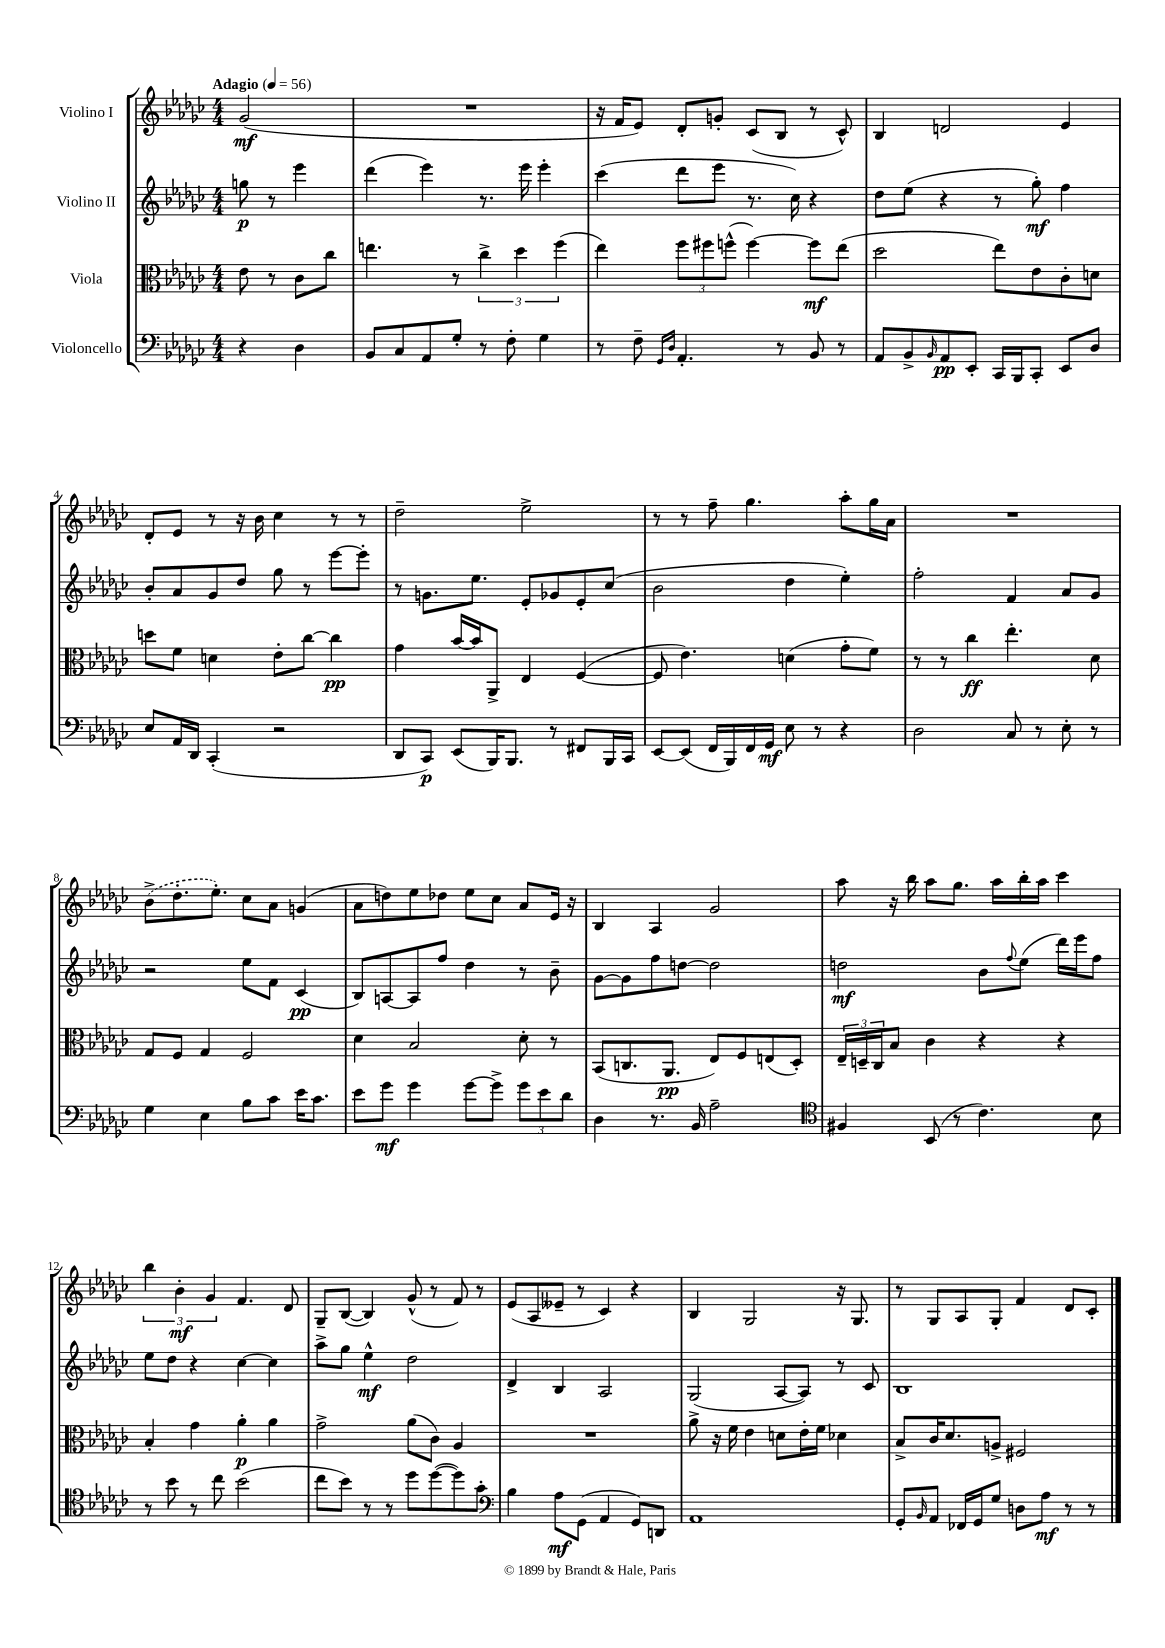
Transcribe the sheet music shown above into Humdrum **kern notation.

**kern	**dynam	**kern	**dynam	**kern	**dynam	**kern	**dynam
*part4	*part4	*part3	*part3	*part2	*part2	*part1	*part1
*staff4	*staff4	*staff3	*staff3	*staff2	*staff2	*staff1	*staff1
*I"Violoncello	*	*I"Viola	*	*I"Violino II	*	*I"Violino I	*
*clefF4	*	*clefC3	*	*clefG2	*	*clefG2	*
*k[b-e-a-d-g-c-]	*	*k[b-e-a-d-g-c-]	*	*k[b-e-a-d-g-c-]	*	*k[b-e-a-d-g-c-]	*
*M4/4	*	*M4/4	*	*M4/4	*	*M4/4	*
*MM56	*	*MM56	*	*MM56	*	*MM56	*
=	=	=	=	=	=	=	=
!	!	!	!	!	!	!LO:TX:a:B:t=Adagio	!
4r	.	8e-\	.	8ggn\	p	(2g-/	mf
.	.	8r	.	8r	.	.	.
4D-\	.	8c-\L	.	4eee-\	.	.	.
.	.	8cc-\J	.	.	.	.	.
=1	=1	=1	=1	=1	=1	=1	=1
8BB-/L	.	4.een\	.	(4ddd-\	.	1r	.
8C-/	.	.	.	.	.	.	.
8AA-/	.	.	.	4eee-\)	.	.	.
8G-'/J	.	8r	.	.	.	.	.
8r	.	6cc-^\	.	8.r	.	.	.
8F'\	.	.	.	.	.	.	.
.	.	6dd-\	.	.	.	.	.
.	.	.	.	16eee-\	.	.	.
4G-\	.	.	.	4eee-'\	.	.	.
.	.	(6ff\	.	.	.	.	.
=2	=2	=2	=2	=2	=2	=2	=2
8r	.	4ee-\)	.	(4ccc-\	.	16r	.
.	.	.	.	.	.	16f/KL	.
8F~\	.	.	.	.	.	8e-/J)	.
16qqGG-/LL	.	.	.	.	.	.	.
16qqD-/JJ	.	.	.	.	.	.	.
4.AA-'/	.	12ff\L	.	8ddd-\L	.	8d-'/L	.
.	.	12ff#X\	.	.	.	.	.
.	.	.	.	8eee-\J	.	8gn'/J	.
.	.	(12ffn^^\J	.	.	.	.	.
.	.	[4ff\)	.	8.r	.	(8c-/L	.
8r	.	.	.	.	.	8B-/J	.
.	.	.	.	16cc-\)	.	.	.
8BB-/	.	8ff\L]	mf	4r	.	8r	.
8r	.	(8ee-\J	.	.	.	8c-^^/)	.
=3	=3	=3	=3	=3	=3	=3	=3
8AA-/L	.	2dd-\	.	8dd-\L	.	4B-/	.
8BB-^/	.	.	.	(8ee-\J	.	.	.
16qqBB-/	.	.	.	.	.	.	.
8AA-/	pp	.	.	4r	.	2dn/	.
8EE-'/J	.	.	.	.	.	.	.
16CC-/LL	.	8ee-\L)	.	8r	.	.	.
16BBB-/J	.	.	.	.	.	.	.
8CC-'/J	.	8e-\	.	8gg-'\)	mf	.	.
8EE-/L	.	8c-'\	.	4ff\	.	4e-/	.
8D-/J	.	8dn\J	.	.	.	.	.
!!LO:LB:g=z
=4	=4	=4	=4	=4	=4	=4	=4
8E-/L	.	8ddn\L	.	8b-'/L	.	8d-'/L	.
16AA-/L	.	8f\J	.	8a-/	.	8e-/J	.
16DD-/JJ	.	.	.	.	.	.	.
(4CC-'/	.	4dn\	.	8g-/	.	8r	.
.	.	.	.	8dd-/J	.	16r	.
.	.	.	.	.	.	16b-\	.
2r	.	8e-'\L	.	8gg-\	.	4cc-\	.
.	.	[8cc-\J	.	8r	.	.	.
.	.	4cc-\]	pp	[8eee-\L	.	8r	.
.	.	.	.	8eee-'\J]	.	8r	.
=5	=5	=5	=5	=5	=5	=5	=5
8DD-/L	.	4g-\	.	8r	.	2dd-~\	.
8CC-/J)	p	.	.	8.gn\L	.	.	.
(8EE-/L	.	[16b-/LL	.	.	.	.	.
.	.	16b-/J]	.	8.ee-\J	.	.	.
16BBB-/K)	.	8AA-^/J	.	.	.	.	.
8.BBB-/J	.	.	.	.	.	.	.
.	.	4E-/	.	8e-'/L	.	2ee-^\	.
8r	.	.	.	8g-X/	.	.	.
8FF#X/L	.	([4F/	.	8e-'/	.	.	.
16BBB-/L	.	.	.	(8cc-/J	.	.	.
16CC-/JJ	.	.	.	.	.	.	.
=6	=6	=6	=6	=6	=6	=6	=6
[8EE-/L	.	8F/]	.	2b-\	.	8r	.
(8EE-/J]	.	4.e-\)	.	.	.	8r	.
16FF/LL	.	.	.	.	.	8ff~\	.
16BBB-/)	.	.	.	.	.	.	.
16FF/	.	.	.	.	.	4.gg-\	.
16GG-/JJ	mf	.	.	.	.	.	.
8E-\	.	(4dn\	.	4dd-\	.	.	.
8r	.	.	.	.	.	.	.
4r	.	8g-'\L	.	4ee-'\)	.	8aa-'\L	.
.	.	8f\J)	.	.	.	16gg-\L	.
.	.	.	.	.	.	16a-\JJ	.
=7	=7	=7	=7	=7	=7	=7	=7
2D-\	.	8r	.	2ff'\	.	1r	.
.	.	8r	.	.	.	.	.
.	.	4cc-\	ff	.	.	.	.
8C-/	.	4.ee-'\	.	4f/	.	.	.
8r	.	.	.	.	.	.	.
8E-'\	.	.	.	8a-/L	.	.	.
8r	.	8d-\	.	8g-/J	.	.	.
!!LO:LB:g=z
=8	=8	=8	=8	=8	=8	=8	=8
4G-\	.	8G-/L	.	2r	.	(8b-^\L	.
.	.	8F/J	.	.	.	8.dd-'\	.
4E-\	.	4G-/	.	.	.	.	.
.	.	.	.	.	.	8.ee-'\J)	.
8B-\L	.	2F/	.	8ee-\L	.	8cc-\L	.
8c-\J	.	.	.	8f\J	.	8a-\J	.
16e-\KL	.	.	.	(4c-/	pp	(4gn/	.
8.c-\J	.	.	.	.	.	.	.
=9	=9	=9	=9	=9	=9	=9	=9
8e-\L	.	4d-\	.	8B-/L)	.	8a-\L	.
8g-\J	mf	.	.	[8An/	.	8ddn\)	.
4g-\	.	2B-/	.	8A/]	.	8ee-\	.
.	.	.	.	8ff/J	.	8dd-X\J	.
[8g-\L	.	.	.	4dd-\	.	8ee-\L	.
8g-^\J]	.	.	.	.	.	8cc-\J	.
12g-\L	.	8d-'\	.	8r	.	8a-/L	.
12e-\	.	.	.	.	.	.	.
.	.	8r	.	8b-~\	.	16e-/Jk	.
12d-\J	.	.	.	.	.	.	.
.	.	.	.	.	.	16r	.
=10	=10	=10	=10	=10	=10	=10	=10
4D-\	.	(8BB-/L	.	[8g-\L	.	4B-/	.
.	.	8.Cn/	.	8g-\]	.	.	.
8.r	.	.	.	8ff\	.	4A-/	.
.	.	8.AA-/J	pp	.	.	.	.
.	.	.	.	[8ddn\J	.	.	.
16BB-/	.	.	.	.	.	.	.
2A-~\	.	8E-/L)	.	2dd\]	.	2g-/	.
.	.	8F/	.	.	.	.	.
.	.	(8En/	.	.	.	.	.
.	.	8D-'/J)	.	.	.	.	.
=11	=11	=11	=11	=11	=11	=11	=11
*clefC4	*	*	*	*	*	*	*
4F#X/	.	24E-~/LL	.	2ddn\	mf	8aa-\	.
.	.	24Dn~/	.	.	.	.	.
.	.	24C-/J	.	.	.	.	.
.	.	8B-/J	.	.	.	16r	.
.	.	.	.	.	.	16bb-\	.
(8BB-/	.	4c-\	.	.	.	8aa-\L	.
8r	.	.	.	.	.	8.gg-\J	.
4.c-\)	.	4r	.	8b-\L	.	.	.
.	.	.	.	.	.	16aa-\LL	.
.	.	.	.	8qqff/	.	.	.
.	.	.	.	(8ee-\J	.	16bb-'\	.
.	.	.	.	.	.	16aa-\JJ	.
.	.	4r	.	16ddd-\LL)	.	4ccc-\	.
.	.	.	.	16eee-\J	.	.	.
8B-\	.	.	.	8ff\J	.	.	.
!!LO:LB:g=z
=12	=12	=12	=12	=12	=12	=12	=12
8r	.	4B-'/	.	8ee-\L	.	6bb-\	.
8b-\	.	.	.	8dd-\J	.	.	.
.	.	.	.	.	.	6b-'\	mf
8r	.	4g-\	.	4r	.	.	.
.	.	.	.	.	.	6g-/	.
8cc-\	.	.	.	.	.	.	.
(2b-\	.	4a-'\	p	[4cc-\	.	4.f/	.
.	.	4a-\	.	4cc-\]	.	.	.
.	.	.	.	.	.	8d-/	.
=13	=13	=13	=13	=13	=13	=13	=13
8cc-\L	.	2g-^\	.	8aa-^\L	.	8G-~/L	.
8b-\J)	.	.	.	8gg-\J	.	([8B-/J	.
8r	.	.	.	4ee-^^\	mf	4B-/])	.
8r	.	.	.	.	.	.	.
8dd-\L	.	(8a-\L	.	2dd-\	.	(8g-^^/	.
([8dd-\	.	8c-\J)	.	.	.	8r	.
8dd-\])	.	4A-/	.	.	.	8f/)	.
8g-'\J	.	.	.	.	.	8r	.
=14	=14	=14	=14	=14	=14	=14	=14
*clefF4	*	*	*	*	*	*	*
4B-\	.	1r	.	4d-^/	.	(8e-/L	.
.	.	.	.	.	.	8A-/	.
8A-\L	mf	.	.	4B-/	.	8e--X~/J	.
(8GG-\J	.	.	.	.	.	8r	.
4AA-/	.	.	.	2A-/	.	4c-/)	.
8GG-/L)	.	.	.	.	.	4r	.
8DDn/J	.	.	.	.	.	.	.
=15	=15	=15	=15	=15	=15	=15	=15
1AA-	.	8a-^\	.	(2G-/	.	4B-/	.
.	.	16r	.	.	.	.	.
.	.	16f\	.	.	.	.	.
.	.	4e-\	.	.	.	2G-/	.
.	.	8dn\L	.	[8A-/L	.	.	.
.	.	16e-'\L	.	8A-/J])	.	.	.
.	.	16f\JJ	.	.	.	.	.
.	.	4d-X\	.	8r	.	16r	.
.	.	.	.	.	.	8.G-/	.
.	.	.	.	8c-/	.	.	.
=16	=16	=16	=16	=16	=16	=16	=16
8GG-'/L	.	8B-^/L	.	1B-	.	8r	.
16qqBB-/	.	.	.	.	.	.	.
8AA-/J	.	16c-/K	.	.	.	8G-/L	.
.	.	8.d-/	.	.	.	.	.
16FF-X/LL	.	.	.	.	.	8A-/	.
16GG-/J	.	.	.	.	.	.	.
8G-/J	.	8An^/J	.	.	.	8G-'/J	.
8Dn\L	.	2F#X/	.	.	.	4f/	.
8A-\J	mf	.	.	.	.	.	.
8r	.	.	.	.	.	8d-/L	.
8r	.	.	.	.	.	8c-'/J	.
==	==	==	==	==	==	==	==
*-	*-	*-	*-	*-	*-	*-	*-
